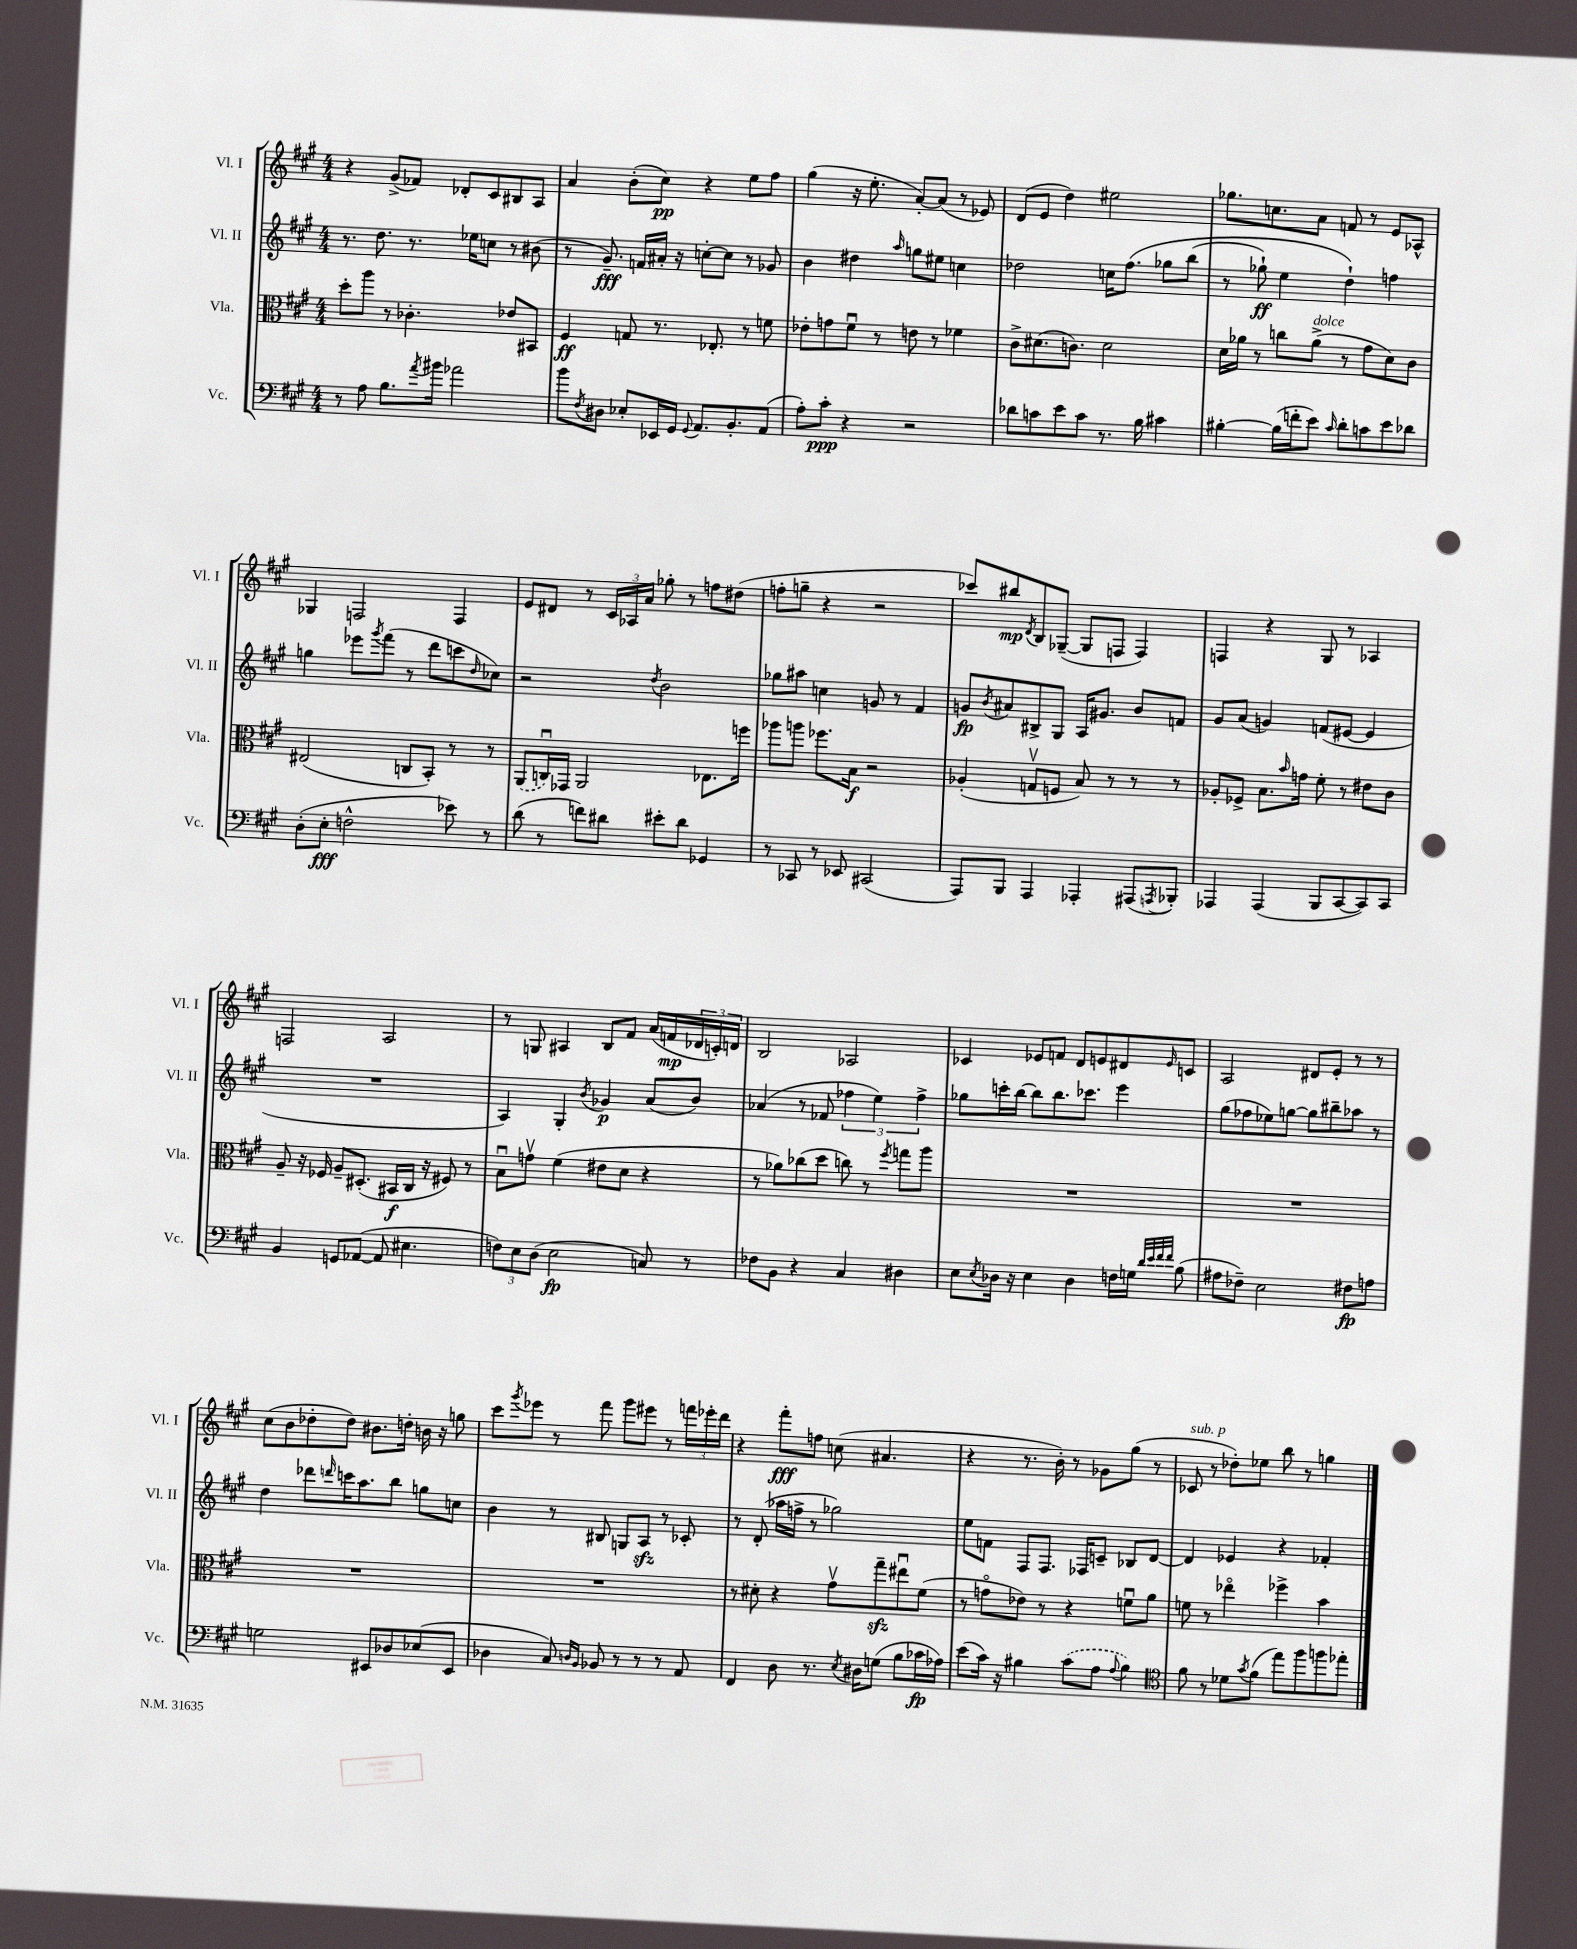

**kern	**dynam	**kern	**dynam	**kern	**dynam	**kern	**dynam
*part4	*part4	*part3	*part3	*part2	*part2	*part1	*part1
*staff4	*staff4	*staff3	*staff3	*staff2	*staff2	*staff1	*staff1
*I"Vc.	*	*I"Vla.	*	*I"Vl. II	*	*I"Vl. I	*
*I'Vc.	*	*I'Vla.	*	*I'Vl. II	*	*I'Vl. I	*
*clefF4	*	*clefC3	*	*clefG2	*	*clefG2	*
*k[f#c#g#]	*	*k[f#c#g#]	*	*k[f#c#g#]	*	*k[f#c#g#]	*
*M4/4	*	*M4/4	*	*M4/4	*	*M4/4	*
=27	=27	=27	=27	=27	=27	=27	=27
8r	.	8dd'\L	.	8.r	.	4r	.
8A\	.	8aa\J	.	.	.	.	.
.	.	.	.	8.dd\	.	.	.
8.B\L	.	8r	.	.	.	(8g#^/L	.
.	.	4.c-X'\	.	8.r	.	8f-X/J)	.
8qa/	.	.	.	.	.	.	.
16b#X\Jk	.	.	.	.	.	.	.
2a-X\	.	.	.	.	.	8d-X'/L	.
.	.	.	.	16ee-X\KL	.	.	.
.	.	.	.	8ccn\J	.	8c#/	.
.	.	8e-X/L	.	8r	.	8B#X/	.
.	.	8BB#X/J	.	(8b#X\	.	8A/J	.
=28	=28	=28	=28	=28	=28	=28	=28
8b\L	.	4F#/	ff	8r	.	4a/	.
8qF#/	.	.	.	.	.	.	.
8D#X\J	.	.	.	8.g#~/)	fff	.	.
8E-X'/L	.	8Gn/	.	.	.	(8b'\L	.
.	.	.	.	16fn/LL	.	.	.
16EE-X/L	.	8.r	.	16a#X'/JJ	.	8cc#\J)	pp
16GG#/JJ	.	.	.	16r	.	.	.
8qqGG#/	.	.	.	.	.	.	.
8.AA/L	.	.	.	[8ccn'\L	.	4r	.
.	.	8.E-X'/	.	.	.	.	.
.	.	.	.	8cc\J]	.	.	.
8.BB'/	.	.	.	.	.	.	.
.	.	8r	.	8r	.	8ee\L	.
(8AA/J	.	8fn\	.	8g-X/	.	8ff#\J	.
=29	=29	=29	=29	=29	=29	=29	=29
8A'\L)	.	8e-X'\L	.	4b\	.	(4gg#\	.
8c#'\J	ppp	8gn\	.	.	.	.	.
4r	.	8f#u\J	.	4dd#X\	.	16r	.
.	.	.	.	.	.	8.ee'\	.
.	.	8r	.	.	.	.	.
.	.	.	.	16qqaa/	.	.	.
2r	.	8en\	.	8ggn\L	.	[8a'/L)	.
.	.	8r	.	8ee#X\J	.	(8a/J]	.
.	.	4f-X\	.	4ccn\	.	8r	.
.	.	.	.	.	.	8e-X/)	.
=30	=30	=30	=30	=30	=30	=30	=30
8d-X\L	.	8c#^\L	.	2dd-X\	.	(8d/L	.
8cn\	.	(8.d#X\	.	.	.	8e/J	.
8e\	.	.	.	.	.	4dd\)	.
.	.	8.cn\J)	.	.	.	.	.
8c\J	.	.	.	.	.	.	.
8.r	.	2d#\	.	16ccn\KL	.	2ee#X\	.
.	.	.	.	(8.ff#\J	.	.	.
16B\	.	.	.	.	.	.	.
4c#X\	.	.	.	8gg-X\L	.	.	.
.	.	.	.	(8bb\J	.	.	.
=31	=31	=31	=31	=31	=31	=31	=31
[4B#X'\	.	16d\LL	.	8r	.	8.gg-X\L	.
.	.	16a-X\JJ	.	.	.	.	.
.	.	8r	.	8gg-X`\)	ff	.	.
.	.	.	.	.	.	8.ccn\	.
(16B#\LL]	.	8ccn\L	.	4ee\	.	.	.
16fn'\J	.	.	.	.	.	.	.
!	!	!LO:TX:a:i:t=dolce	!	!	!	!	!
8e\J)	.	(8a-^\J	.	.	.	8a\J	.
16qqc#/	.	.	.	.	.	.	.
8d'\L	.	8r	.	4dd`\)	.	8fn/	.
8cn\	.	8g#\L	.	.	.	8r	.
8e\	.	8d\)	.	4ffn\	.	8e/L	.
8d-X\J	.	8c#\J	.	.	.	8A-X^^/J	.
!!LO:LB:g=z
=32	=32	=32	=32	=32	=32	=32	=32
(8D'\L	.	(2E#X/	.	4ggn\	.	4G-X/	.
8E'\J	fff	.	.	.	.	.	.
2Fn^^\	.	.	.	8eee-X\L	.	2Fn/	.
.	.	.	.	8qggg#/	.	.	.
.	.	.	.	(8fff#\J	.	.	.
.	.	8Cn/L	.	8r	.	.	.
.	.	8BB'/J)	.	8ddd\L	.	.	.
8e-X\)	.	8r	.	8cccn\	.	4F/	.
.	.	.	.	16qqdd/	.	.	.
8r	.	8r	.	8cc-X\J)	.	.	.
=33	=33	=33	=33	=33	=33	=33	=33
(8d\	.	(8AA/L	.	2r	.	8e/L	.
8r	.	16Cnu/L)	.	.	.	8d#X/J	.
.	.	16GG-X/JJ	.	.	.	.	.
8fn\L)	.	2AA/	.	.	.	8r	.
8d#X\J	.	.	.	.	.	24c#/LL	.
.	.	.	.	.	.	24A-X/	.
.	.	.	.	.	.	24a/JJ	.
.	.	.	.	8qdd/	.	.	.
8e#X'\L	.	.	.	2b\	.	8gg-X'\	.
8d#\J	.	.	.	.	.	8r	.
4GG-X/	.	8.E-X\L	.	.	.	8ffn\L	.
.	.	.	.	.	.	(8dd#X\J	.
.	.	16ffn\Jk	.	.	.	.	.
=34	=34	=34	=34	=34	=34	=34	=34
8r	.	8aa-X\L	.	8gg-X\L	.	8ffn'\L	.
8CC-X/	.	8aan\J	.	8aa#X\J	.	8ggn~\J	.
8r	.	8.ff-X\L	.	4ccn\	.	4r	.
8EE-X/	.	.	.	.	.	.	.
.	.	16B\Jk	f	.	.	.	.
(2CC#X/	.	2r	.	8gn/	.	2r	.
.	.	.	.	8r	.	.	.
.	.	.	.	4f#/	.	.	.
=35	=35	=35	=35	=35	=35	=35	=35
8AAA/L)	.	(4A-X'/	.	8gn/L	fp	8ccc-X/L)	.
.	.	.	.	8qb/	.	.	.
8BBB/J	.	.	.	8a#X/	.	8bb#X/	mp
.	.	.	.	.	.	8qd/	.
4AAA/	.	8Gnv/L	.	8B#X^/	.	8B/	.
.	.	8Fn/J	.	8G#/J	.	([8G-X~/J	.
4AAA-X'/	.	8B/)	.	16A/KL	.	8G-/L]	.
.	.	.	.	8.g#X/J	.	.	.
.	.	8r	.	.	.	8Fn/J	.
(8AAA#X/L	.	8r	.	8b/L	.	4F/)	.
8qAAAn/	.	.	.	.	.	.	.
8BBB-X'/J)	.	8r	.	8fn/J	.	.	.
=36	=36	=36	=36	=36	=36	=36	=36
4AAA-X/	.	8A-X'/L	.	8g#/L	.	4Fn/	.
.	.	8F-X^/J	.	(8a/J	.	.	.
(4AAA-/	.	8.B\L	.	4gn/)	.	4r	.
.	.	16qqb/	.	.	.	.	.
.	.	16gn\Jk	.	.	.	.	.
8BBB/L	.	8f#'\	.	(8fn/L	.	8G#/	.
[8CC#/	.	8r	.	[8e#X/J	.	8r	.
8CC#/])	.	8e#X\L	.	4e#/]	.	4A-X/	.
8CC#/J	.	8c#\J	.	.	.	.	.
!!LO:LB:g=z
=37	=37	=37	=37	=37	=37	=37	=37
4BB/	.	8A~/	.	1r	.	2Fn/	.
.	.	16r	.	.	.	.	.
.	.	16F-X/	.	.	.	.	.
8GGn/L	.	8A~/L	.	.	.	.	.
([8AA-X/J	.	(8.D#X'/J	.	.	.	.	.
8AA-/]	.	.	.	.	.	2A/	.
.	.	16BB#X/LL	f	.	.	.	.
4.E#X\	.	16C#/JJ	.	.	.	.	.
.	.	16r	.	.	.	.	.
.	.	8F#X/)	.	.	.	.	.
.	.	8r	.	.	.	.	.
=38	=38	=38	=38	=38	=38	=38	=38
12Fn\L)	.	8Bu\L	.	4A/)	.	8r	.
12E\	.	.	.	.	.	.	.
.	.	8gnv\J	.	.	.	8Gn/	.
(12D\J	.	.	.	.	.	.	.
2E\	fp	(4f#\	.	4G#'/	.	4A#X/	.
.	.	.	.	8qb/	.	.	.
.	.	8e#X\L	.	4g-X/	p	8B/L	.
.	.	8d\J	.	.	.	8f#/J	.
8Cn/)	.	4r	.	(8a/L	.	(16a/LL	.
.	.	.	.	.	.	16fn/	mp
8r	.	.	.	8b/J)	.	24d-X/	.
.	.	.	.	.	.	24cn'/)	.
.	.	.	.	.	.	24dn/JJ	.
=39	=39	=39	=39	=39	=39	=39	=39
8F-X\L	.	8r	.	(4a-X/	.	2B/	.
8BB\J	.	8a-X\L)	.	.	.	.	.
4r	.	(8cc-X\	.	8r	.	.	.
.	.	8dd\J	.	8f-X/	.	.	.
4C#/	.	8ccn\)	.	6ff-X\	.	2A-X/	.
.	.	8r	.	.	.	.	.
.	.	.	.	6ee\)	.	.	.
.	.	8qff#/	.	.	.	.	.
4D#X\	.	8ggn\L	.	.	.	.	.
.	.	.	.	6ff-^\	.	.	.
.	.	8aa\J	.	.	.	.	.
=40	=40	=40	=40	=40	=40	=40	=40
8E\L	.	1r	.	8gg-X\L	.	4c-X/	.
8qE/	.	.	.	.	.	.	.
16D-X\Jk	.	.	.	16cccn'\L	.	.	.
16r	.	.	.	[16bb\JJ	.	.	.
4E\	.	.	.	8bb\L]	.	8e-X/L	.
.	.	.	.	8.bb\	.	8fn/J	.
4D-\	.	.	.	.	.	8d/L	.
.	.	.	.	8.ccc-X\J	.	.	.
.	.	.	.	.	.	8en/	.
16Fn\LL	.	.	.	4eee\	.	8d#X/	.
16Gn\JJ	.	.	.	.	.	.	.
32qqd/LLL	.	.	.	.	.	.	.
32qqe/	.	.	.	.	.	.	.
32qqf#/	.	.	.	.	.	.	.
32qqf#/JJJ	.	.	.	.	.	16qqe/	.
(8B\	.	.	.	.	.	8cn/J	.
=41	=41	=41	=41	=41	=41	=41	=41
8A#X\L	.	1r	.	(8gg#\L	.	2A/	.
8F-X~\J)	.	.	.	8ff-X\	.	.	.
2E\	.	.	.	8ee-X\)	.	.	.
.	.	.	.	[8ggn\J	.	.	.
.	.	.	.	8gg\L]	.	8d#X/L	.
.	.	.	.	8bb#X~\	.	8e'/J	.
8F#X\L	fp	.	.	8aa-X\J	.	8r	.
8An\J	.	.	.	8r	.	8r	.
!!LO:LB:g=z
=42	=42	=42	=42	=42	=42	=42	=42
2Gn\	.	1r	.	4dd\	.	(8cc#\L	.
.	.	.	.	.	.	8b\	.
.	.	.	.	8ddd-X\L	.	8dd-X'\	.
.	.	.	.	16qqdddn/	.	.	.
.	.	.	.	16cccn\K	.	8dd-\J)	.
.	.	.	.	8.aa\	.	.	.
8EE#X/L	.	.	.	.	.	8.b#X\L	.
8D-X/	.	.	.	8bb\J	.	.	.
.	.	.	.	.	.	16ddn'\Jk	.
(8E-X/	.	.	.	8ggn\L	.	16bn\	.
.	.	.	.	.	.	16r	.
8EE#/J	.	.	.	8ccn\J	.	8ggn\	.
=43	=43	=43	=43	=43	=43	=43	=43
4D-X\	.	1r	.	4b\	.	8ccc#\L	.
.	.	.	.	.	.	8qggg#/	.
.	.	.	.	.	.	8eee-X\J	.
8C#/)	.	.	.	8r	.	8r	.
16qqDn/LL	.	.	.	.	.	.	.
16qqBB/JJ	.	.	.	.	.	.	.
8BB-X/	.	.	.	8B#X/	.	8fff#\	.
8r	.	.	.	8Gn/L	.	8ggg#\L	.
8r	.	.	.	8Azz/J	.	8eee#X\J	.
8r	.	.	.	8r	.	8r	.
8AA/	.	.	.	8c-X'/	.	24fffn\LL	.
.	.	.	.	.	.	24eee-X'\	.
.	.	.	.	.	.	24ddd\JJ	.
=44	=44	=44	=44	=44	=44	=44	=44
4FF#/	.	8r	.	8r	.	4r	.
.	.	8d#X'\	.	(8d'/	.	.	.
8D\	.	4r	.	16aa-X\LL	.	8fff#'\L	fff
.	.	.	.	16ffn^\JJ	.	.	.
8.r	.	.	.	8r	.	8ffn\J	.
.	.	8g#v\L	.	2gg-X\)	.	(8ccn\	.
8qE/	.	.	.	.	.	.	.
16D#X\KL	.	.	.	.	.	.	.
(8Gn\J	.	8gg#zz~\	.	.	.	4.a#X/	.
8B\L	.	8ee#Xu\	.	.	.	.	.
16c-X\L	fp	(8f#\J	.	.	.	.	.
16A-X\JJ)	.	.	.	.	.	.	.
=45	=45	=45	=45	=45	=45	=45	=45
(8e\L	.	8r	.	8ee\L	.	4r	.
16c#\Jk)	.	8gn\L	.	8fn\J	.	.	.
16r	.	.	.	.	.	.	.
4B#X\	.	8e-X\J)	.	8F#/L	.	8.r	.
.	.	8r	.	8.F#/J	.	.	.
.	.	.	.	.	.	16b'\)	.
(8c#\L	.	4r	.	.	.	8r	.
.	.	.	.	16F-X/KL	.	.	.
8A\J	.	.	.	8cn~/J	.	8g-X\L	.
8qqA/	.	.	.	.	.	.	.
4B#\)	.	8fnu\L	.	8B-X/L	.	(8gg#\J	.
.	.	8a\J	.	[8d/J	.	8r	.
=46	=46	=46	=46	=46	=46	=46	=46
*clefC4	*	*	*	*	*	*	*
!	!	!	!	!	!	!LO:TX:a:i:t=sub. p	!
8f#\	.	8fn\	.	4d/]	.	8c-X/	.
8r	.	8r	.	.	.	8r	.
8d-X\L	.	4ee-X\	.	4e-X/	.	8dd-X'\L)	.
8qg#/	.	.	.	.	.	.	.
(8f#\J	.	.	.	.	.	8ee-X\J	.
8ee\L)	.	4ff-X^\	.	4r	.	8bb\	.
8ff#\	.	.	.	.	.	8r	.
8ffn\	.	4b\	.	4f-X'/	.	4ggn\	.
8ee-X'\J	.	.	.	.	.	.	.
==	==	==	==	==	==	==	==
*-	*-	*-	*-	*-	*-	*-	*-
